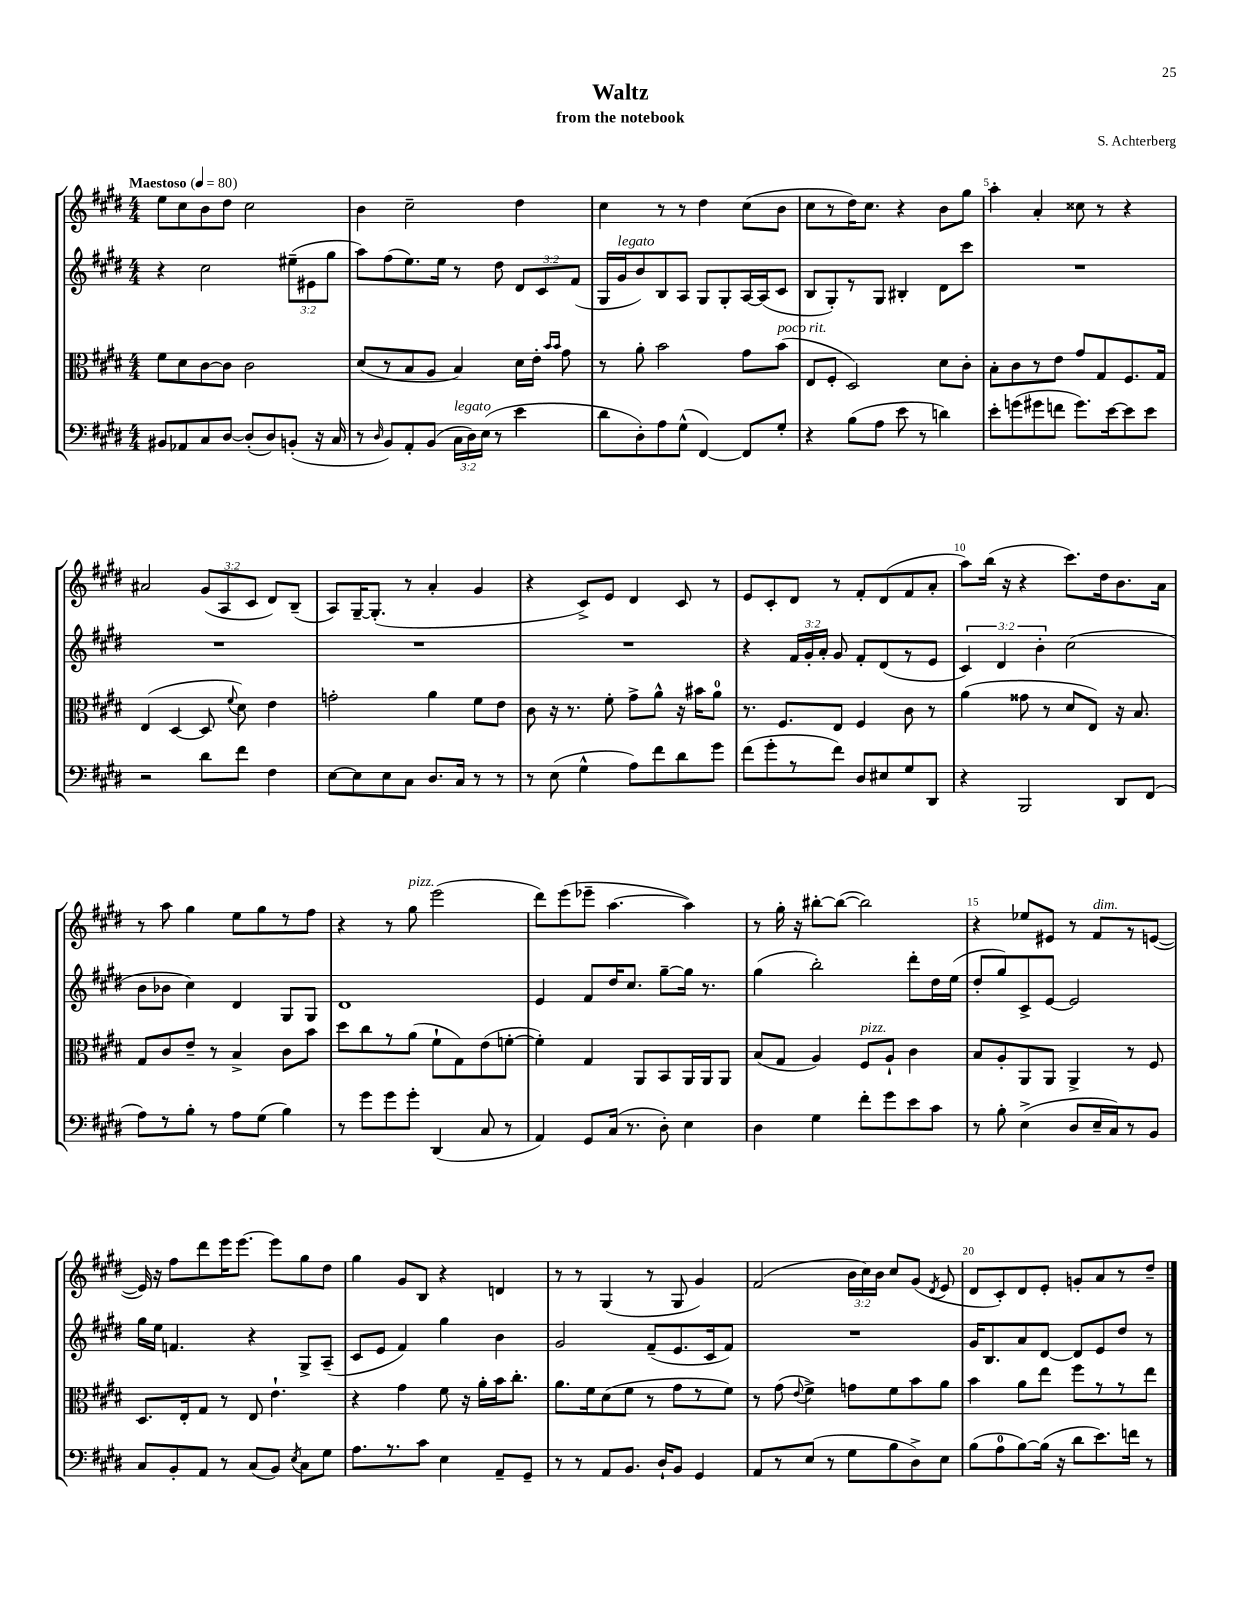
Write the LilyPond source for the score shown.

\header { title = "Waltz" composer = "S. Achterberg" subtitle = "from the notebook" }
<<
\new StaffGroup <<
\new Staff = "s0" {
    \clef treble \key e \major \numericTimeSignature \time 4/4 \override Staff.TupletNumber.text = #tuplet-number::calc-fraction-text \tempo "Maestoso" 4 = 80
    \autoBeamOff e''8[ cis''8 b'8 dis''8] cis''2 |
    b'4 cis''2-- dis''4 |
    cis''4 r8 r8 dis''4 cis''8[( b'8] |
    cis''8[ r8 dis''16) cis''8.] r4 b'8[ gis''8] |
    a''4-. a'4-. cisis''8 r8 r4 |
    ais'2 \tuplet 3/2 { gis'8[( a8 cis'8] } dis'8[) b8]--( |
    a8[) gis16~-- gis8.]-.( r8 a'4-. gis'4 |
    r4 cis'8[->) e'8] dis'4 cis'8 r8 |
    e'8[ cis'8-. dis'8] r8 fis'8[-. dis'8( fis'8 a'8]-. |
    a''8[) b''16]( r16 r4 cis'''8.[) dis''16 b'8. a'16] |
    r8 a''8 gis''4 e''8[ gis''8 r8 fis''8] |
    r4 r8 gis''8^\markup { \italic "pizz." } e'''2( |
    dis'''8[) e'''8( ees'''8]-- a''4.~ a''4) |
    r8 gis''16-. r16 bis''8[~-. bis''8]~( bis''2) |
    r4 ees''8[ eis'8] r8 fis'8[^\markup { \italic "dim." } r8 e'8]~( |
    e'16) r16 fis''8[ dis'''8 e'''16 e'''8.]~ e'''8[ gis''8 dis''8] |
    gis''4 gis'8[ b8] r4 d'4 |
    r8 r8 gis4( r8 gis8 gis'4) |
    fis'2( \tuplet 3/2 { b'16[ cis''16) b'16] } cis''8[ gis'8]( \acciaccatura { dis'8 } e'8 |
    dis'8[ cis'8-.) dis'8 e'8]-. g'8[-. a'8 r8 dis''8]-- \bar "|." |
}
\new Staff = "s1" {
    \clef treble \key e \major \numericTimeSignature \time 4/4 \override Staff.TupletNumber.text = #tuplet-number::calc-fraction-text
    \autoBeamOff r4 cis''2 \tuplet 3/2 { eis''8[--( eis'8 gis''8] } |
    a''8[) fis''8( e''8.) e''16] r8 dis''8 \tuplet 3/2 { dis'8[ cis'8 fis'8]( } |
    gis16[ gis'16^\markup { \italic "legato" } b'8) b8 a8] gis8[ gis8-. a16~ a16( cis'8] |
    b8[ gis8-.) r8 gis8] bis4-. dis'8[ cis'''8] |
    R1 |
    R1 |
    R1 |
    R1 |
    r4 \tuplet 3/2 { fis'16[ gis'16-. a'16]-. } gis'8 fis'8[-. dis'8( r8 e'8] |
    \tuplet 3/2 { cis'4) dis'4 b'4-. } cis''2( |
    b'8[ bes'8] cis''4) dis'4 gis8[ gis8] |
    dis'1 |
    e'4 fis'8[ dis''16 cis''8.] gis''8[~-- gis''16] r8. |
    gis''4( b''2-.) dis'''8[-. dis''16 e''16]( |
    dis''8[-. gis''8) cis'8-> e'8]~ e'2 |
    gis''16[ e''16] f'4. r4 gis8[-> a8]--( |
    cis'8[ e'8] fis'4) gis''4 b'4 |
    gis'2 fis'8[--( e'8. cis'16 fis'8]) |
    R1 |
    gis'16[ b8. a'8 dis'8]~ dis'8[ e'8 dis''8] r8 \bar "|." |
}
\new Staff = "s2" {
    \clef alto \key e \major \numericTimeSignature \time 4/4
    \autoBeamOff fis'8[ dis'8 cis'8~ cis'8] cis'2 |
    dis'8[( r8 b8 a8] b4) dis'16[ e'16]-. \grace { b'16[ b'16] } gis'8 |
    r8 a'8-. b'2 gis'8[ b'8]^\markup { \italic "poco rit." }( |
    e8[ fis8]-. dis2) dis'8[ cis'8]-. |
    b8[-. cis'8 r8 e'8] gis'8[ gis8 fis8. gis16] |
    e4( dis4~ dis8 \appoggiatura { fis'8 } dis'8) e'4 |
    g'2-. a'4 fis'8[ e'8] |
    cis'8 r16 r8. fis'8-. gis'8[-> a'8]-^ r16 bis'16[ a'8]-0 |
    r8. fis8.[ e8] fis4 cis'8 r8 |
    a'4( gisis'8 r8 dis'8[ e8]) r16 b8. |
    gis8[ cis'8 e'8]-- r8 b4-> cis'8[ b'8] |
    dis''8[ cis''8 r8 a'8]( fis'8[-! gis8) e'8( f'8]~-. |
    f'4-.) gis4 a,8[ b,8 a,16 a,16 a,8] |
    b8[( gis8] a4) fis8[^\markup { \italic "pizz." } a8]-! cis'4 |
    b8[ a8-. a,8 a,8] a,4-> r8 fis8 |
    dis8.[ e16-. gis8] r8 e8 e'4.-! |
    r4 gis'4 fis'8 r16 a'16[-. b'16 cis''8.]-. |
    a'8.[ fis'16 dis'8( fis'8] r8 gis'8[ r8 fis'8]) |
    r8 gis'8( \appoggiatura { e'8 } fis'4->) g'8[ fis'8 b'8 a'8] |
    b'4 a'8[ e''8] fis''8[ r8 r8 e''8] \bar "|." |
}
\new Staff = "s3" {
    \clef bass \key e \major \numericTimeSignature \time 4/4 \override Staff.TupletNumber.text = #tuplet-number::calc-fraction-text
    \autoBeamOff bis,8[ aes,8 cis8 dis8]~ dis8[-.( dis8) b,8]-.( r16 cis16 |
    r8 \grace { dis16 } b,8[) a,8-. b,8]( \tuplet 3/2 { cis16[^\markup { \italic "legato" } dis16) e16]( } r8 e'4 |
    dis'8[ dis8-.) a8 gis8]-^( fis,4~) fis,8[ gis8]-. |
    r4 b8[( a8] e'8 r8 d'4) |
    e'8[-. g'8( gis'8 f'8] gis'8.[) e'16~ e'8 e'8] |
    r2 dis'8[ fis'8] fis4 |
    e8[~ e8 e8 cis8] dis8.[ cis16] r8 r8 |
    r8 e8( gis4-^ a8[) fis'8 dis'8 gis'8] |
    fis'8[( gis'8-. r8 fis'8]) dis8[ eis8 gis8 dis,8] |
    r4 b,,2 dis,8[ fis,8]( |
    a8[) r8 b8]-. r8 a8[ gis8]( b4) |
    r8 gis'8[ gis'8 gis'8]-. dis,4( cis8 r8 |
    a,4) gis,8[ cis16]( r8. dis8-.) e4 |
    dis4 gis4 fis'8[-. gis'8 e'8 cis'8] |
    r8 b8-. e4->( dis8[ e16-- cis16) r8 b,8] |
    cis8[ b,8-. a,8] r8 cis8[( b,8]) \acciaccatura { e8 } cis8[ gis8] |
    a8.[ r8. cis'8] e4 a,8[-- gis,8]-- |
    r8 r8 a,8[ b,8.] dis16[-! b,8] gis,4 |
    a,8[ r8 e8]( r8 gis8[ b8 dis8->) e8] |
    b8[( a8-0 b8~) b16]( r16 dis'8[ e'8.) f'16] r8 \bar "|." |
}
>>
>>
\layout { \context { \Score \override BarNumber.break-visibility = ##(#f #t #t) barNumberVisibility = #(every-nth-bar-number-visible 5) } }
